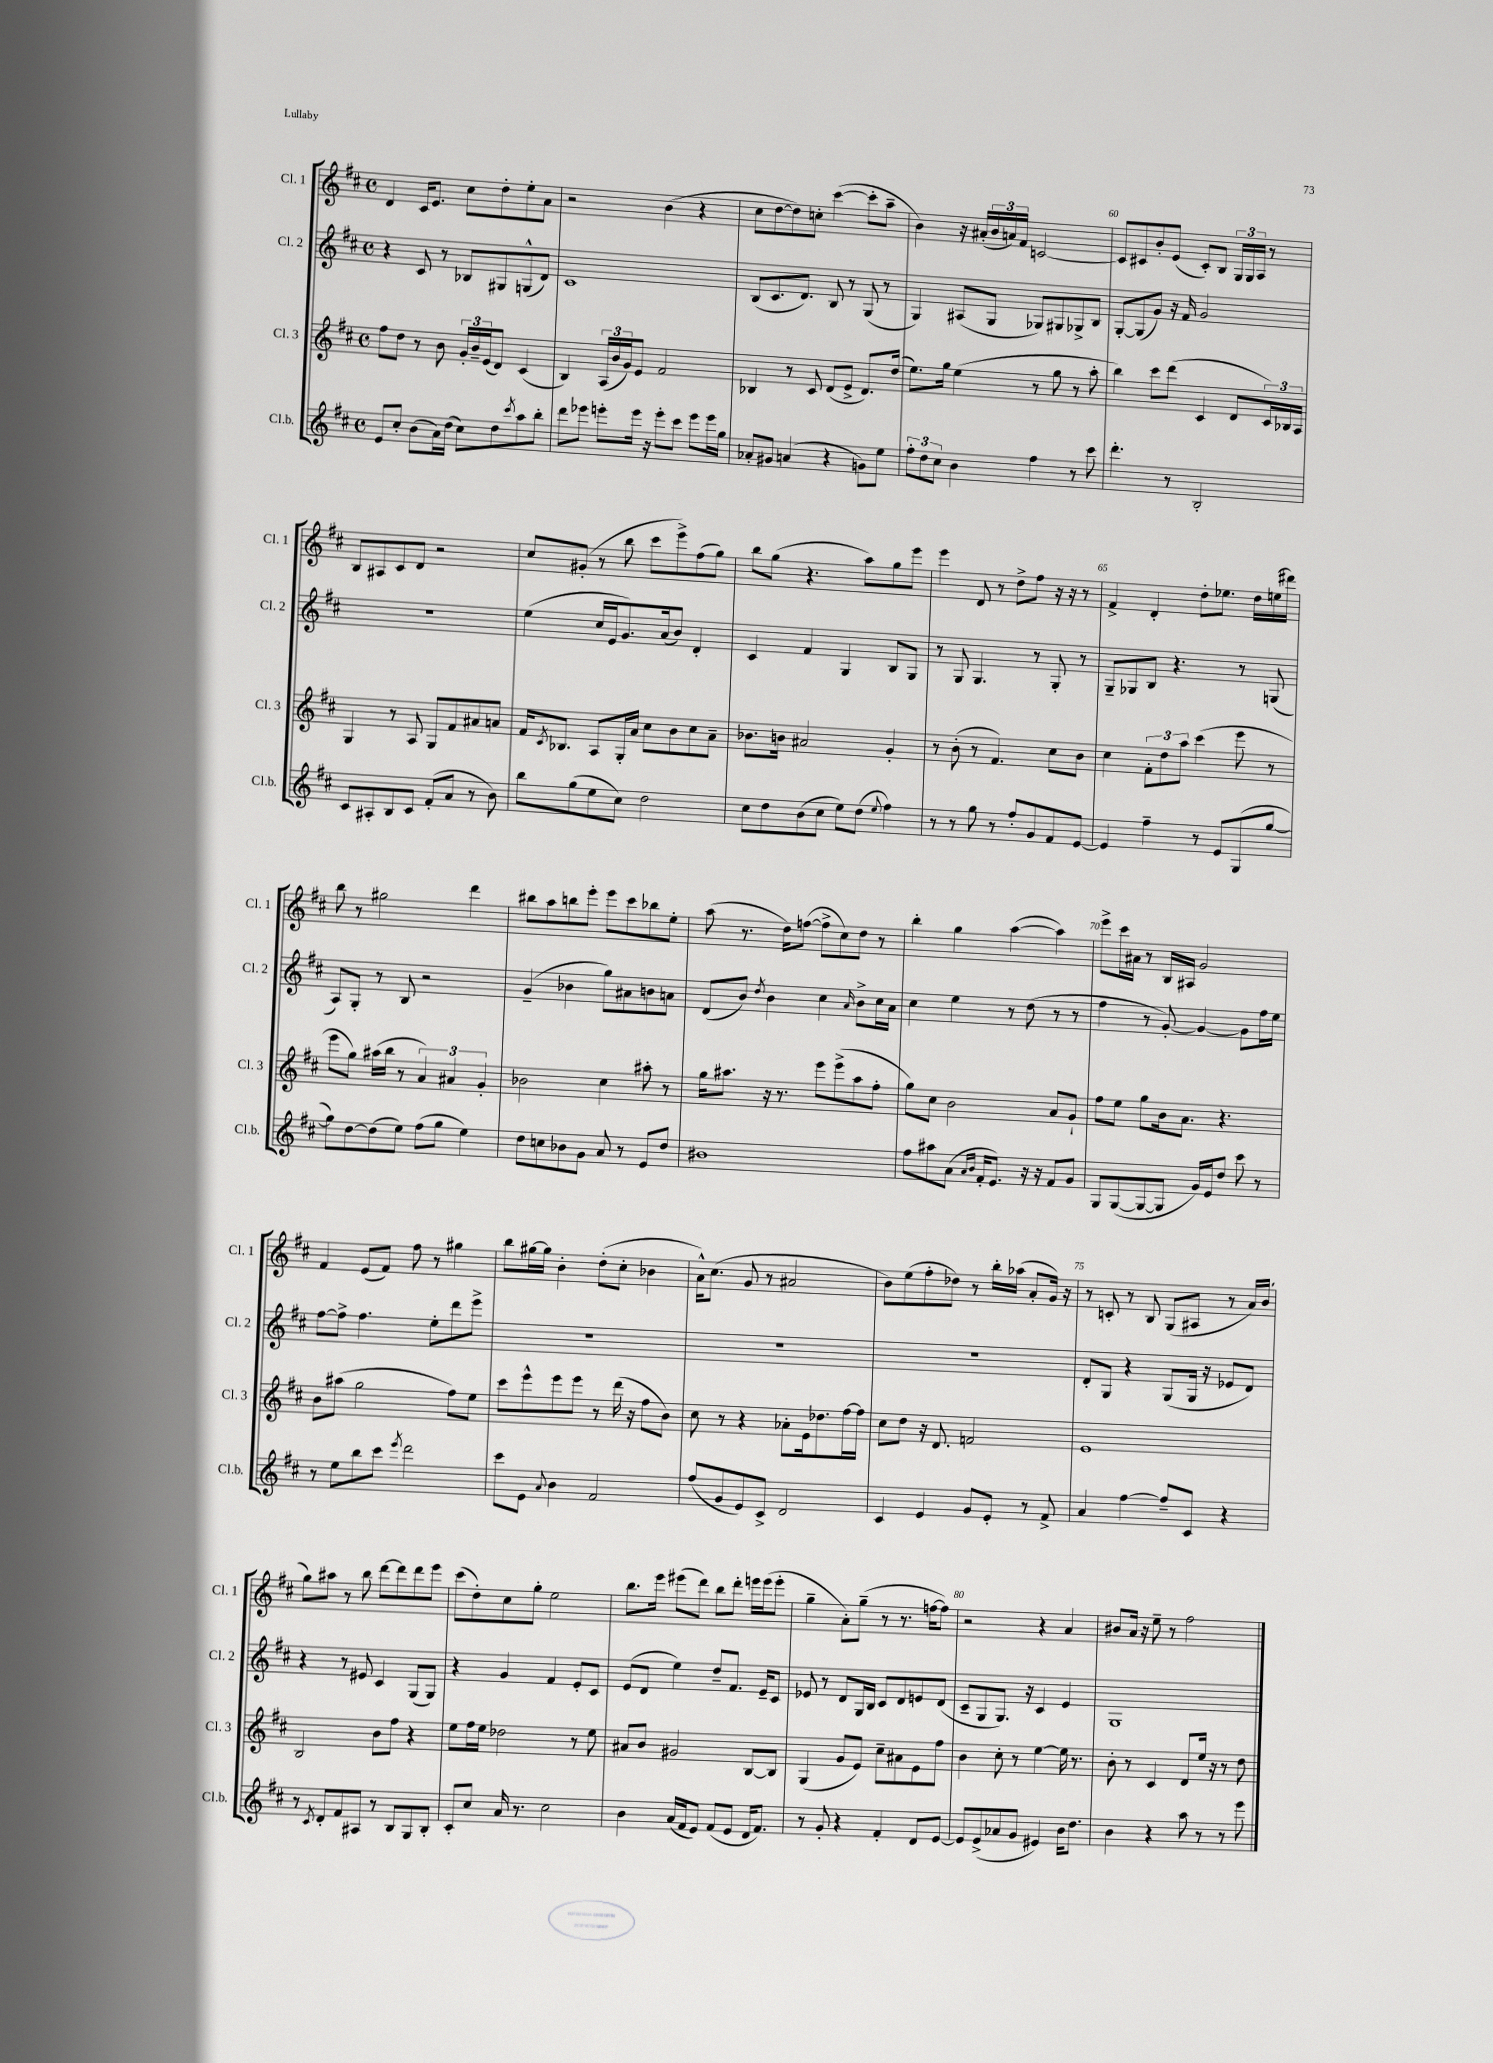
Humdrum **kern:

**kern	**kern	**kern	**kern
*staff4	*staff3	*staff2	*staff1
*clefG2	*clefG2	*clefG2	*clefG2
*k[f#c#]	*k[f#c#]	*k[f#c#]	*k[f#c#]
*M4/4	*M4/4	*M4/4	*M4/4
*met(c)	*met(c)	*met(c)	*met(c)
8e	8ff#	4r	4d
8cc#'	8dd	.	.
(8b	8r	8c#	16c#
.	.	.	8.e
16a)	8b	8r	.
(16dd	.	.	.
8cc#)	24g'	8B-	8cc#
.	24b~	.	.
.	(24e	.	.
8dd	8d)	8G#	8dd'
8qccc#	.	.	.
8aa	(4c#	(8G^^	8ee'
8bb'	.	8d)	8a
=	=	=	=
8ddd	4B)	1c#	2r
8eee-	.	.	.
8eee'	(24A	.	.
.	24b	.	.
.	24g)	.	.
16eee	8e	.	.
16r	.	.	.
8eee'	2f#	.	(4b
8ccc#	.	.	.
8eee	.	.	4r
16eee	.	.	.
16gg	.	.	.
=	=	=	=
8a-'	4B-	(8B	8cc#
8g#	.	8.c#	[8dd
(4a	8r	.	8dd])
.	.	8.d)	.
.	8c#	.	8cc'
4r	(8d	8B	([4ccc#
.	8e^	8r	.
8g)	8.d)	(8G	8ccc#']
8ee	.	8r	8aa~
.	(16dd	.	.
=	=	=	=
12ff#'	8.ee)	4G)	4b)
12dd	.	.	.
12cc#	.	.	.
.	16gg	.	.
4b	(4ee	(8A#	16r
.	.	.	(16a#'
.	.	8G	24b
.	.	.	24a)
.	.	.	24f#
4ff#	8r	8G-)	[2c
.	8gg	8G#	.
8r	8r	8G-^	.
8ccc#	8aa'	8B	.
=	=	=	=
4.ddd'	4bb)	[8G'	8c]
.	.	(8G]	8c#
.	8ccc#	8g)	8b'
8r	(8ddd	16r	(8e
.	.	16f#	.
2B'	4c#	2g	8c#')
.	.	.	8B
.	8d	.	24G
.	.	.	24G
.	.	.	24A
.	24c#)	.	8r
.	24B-	.	.
.	24A	.	.
=	=	=	=
8c#	4G	1r	8B
8A#'	.	.	8A#
8B	8r	.	8c#
8c#	8A	.	8d
(8f#'	8G	.	2r
8a	8f#	.	.
8r	8a#	.	.
8b)	8a	.	.
=	=	=	=
8bb	16f#	(4ee	8cc#
.	8qc#	.	.
.	8.B-	.	.
(8gg	.	.	(8g#'
8ee	8A	16cc#	8r
.	.	16e	.
8cc#)	16G'	8.g)	8bb
.	16a	.	.
2dd	8cc#	.	8ccc#
.	.	(16a	.
.	8b	8b)	8eee^)
.	8cc#	4d'	(8ff#
.	8a~	.	8gg)
=	=	=	=
8cc#	8.b-	4c#	8bb
8dd	.	.	(8gg
.	16b	.	.
(8b	2a#	4f#	4.r
8cc#	.	.	.
8ee)	.	4G	.
(8dd	.	.	8aa)
8qqee	.	.	.
4ff#)	4g'	8B	8gg
.	.	8G	8eee
=	=	=	=
8r	8r	8r	4eee
8r	(8b'	8G	.
8gg	8r	4.G	8d
8r	4.f#)	.	8r
8ff#'	.	.	8dd^
8g	.	8r	8ff#
8f#	8cc#	8G'	16r
.	.	.	16r
[8e	8b	8r	8r
=	=	=	=
4e]	4cc#	8G~	4f#^
.	.	8G-	.
4ff#~	12f#'	8B	4d'
.	12dd	.	.
.	.	4.r	.
.	12aa	.	.
8r	(4ccc#	.	8dd'
8e	.	.	8.ee-
(8G	8eee	8r	.
.	.	.	16dd
[8gg	8r	(8G	(16ee
.	.	.	16ddd#)
=	=	=	=
8gg])	8eee	8A)	8bb
[8dd	8gg)	8G'	8r
(8dd]	(16aa#	8r	2gg#
.	16bb	.	.
8ee)	8r	8B	.
(8ff#	6a)	2r	.
8gg	.	.	.
.	6a#	.	.
4ee)	.	.	4ddd
.	6g'	.	.
=	=	=	=
8dd	2b-	(4g~	8bb#
8cc	.	.	8aa
8b-	.	4b-	8bb
8g	.	.	8eee'
8a	4cc#	8gg)	8eee
8r	.	8a#	8ccc#
8e	8aa#'	8b	8bb-
8dd	8r	8a	8ee'
=	=	=	=
1b#	16gg	(8d	(8aa
.	8.aa#	.	.
.	.	8b)	8.r
.	.	8qdd	.
.	16r	4b	.
.	8.r	.	16dd)
.	.	.	([8ff
.	8eee	4cc#	8ff^]
.	(8eee^	.	8cc#)
.	.	16qqa	.
.	8aa#	8b^	8dd
.	8ff#'	16cc#	8r
.	.	16a	.
=	=	=	=
8ff#	8gg)	4cc#	4bb'
8aa#	8cc#	.	.
(8a	2b	4ee	4gg
16qqa	.	.	.
16qqb	.	.	.
16f#'	.	.	.
8.e)	.	.	.
.	.	8r	([4aa
16r	.	(8dd	.
16r	.	.	.
8f#	8a	8r	4aa])
8g	8g`	8r	.
=	=	=	=
8G	8ff#	4ff#	8eee^
([8G	8ee	.	16ccc#
.	.	.	16a#
8G_	8gg	8r	8r
8G]	16b	[8g')	16B
.	8.a	.	16A#
16g)	.	4g_	2g
16e	.	.	.
8dd	4.r	.	.
8ccc#	.	8g]	.
8r	.	16ff#	.
.	.	16ee	.
=	=	=	=
8r	8b	[8ff#	4f#
8ee	(8aa#	8ff#^]	.
8bb	2gg	4.ff#	(8e
8ccc#	.	.	8f#)
8qeee	.	.	.
2ddd	.	.	8ff#
.	.	8ee'	8r
.	8ff#)	8ddd	4gg#
.	8ee	8eee^	.
=	=	=	=
8ccc#	8ccc#	1r	8bb
8e	8eee^^	.	[16gg#
.	.	.	16gg#]
8qqa	.	.	.
4b	8eee	.	4b'
.	8eee	.	.
2f#	8r	.	(8dd'
.	(16ddd	.	8cc#'
.	16r	.	.
.	8ff#	.	4b-
.	8b)	.	.
=	=	=	=
(8ff#	8cc#	1r	16a^^)
.	.	.	(8.cc#
8g	8r	.	.
8e)	4r	.	8g
8c#^	.	.	8r
2d	8a-'	.	2a#
.	16e	.	.
.	8.dd-	.	.
.	[16ff#	.	.
.	16ff#]	.	.
=	=	=	=
4c#	8cc#	1r	8b)
.	8dd	.	(8ee
4e	16r	.	8ff#'
.	8.d	.	.
.	.	.	8dd-)
8g	2f	.	8r
8e'	.	.	16bb'
.	.	.	(16aa-
8r	.	.	8a'
8f#^	.	.	16g)
.	.	.	16r
=	=	=	=
4a	1e	8d'	8r
.	.	8G	8c'
[4ff#	.	4r	8r
.	.	.	8B
8ff#~]	.	(8G	(8G
8c#	.	16G	8A#
.	.	16r	.
4r	.	8e-	8r
.	.	8d)	16a)
.	.	.	(16b
=	=	=	=
8r	2B	4r	8gg)
8qc#	.	.	.
8d'	.	.	8aa#
8f#	.	8r	8r
8A#	.	8e#	8bb
8r	8b	4c#	[8ddd
8B	8ff#	.	8ddd]
8G	4r	(8G	8ddd
8B'	.	8G)	8eee
=	=	=	=
8c#'	8ee	4r	(8ccc#
8cc#	16ff#	.	8dd')
.	16ee	.	.
16a	2dd-	4g	8cc#
8.r	.	.	.
.	.	.	8gg'
2cc#	.	4f#	2ee
.	8r	8e'	.
.	8ee	8c#	.
=	=	=	=
4b	8a#	(8e	8.bb
.	8b	8d	.
.	.	.	16eee
(16a	2g#	4ee)	(8eee#
16f#	.	.	.
8e)	.	.	8ddd)
(8f#	.	8dd~	8bb
8e	.	8.f#	8ddd'
16d	[8B	.	16eee
8.f#)	.	16e~	(16eee
.	8B]	8c#	8eee'
=	=	=	=
8r	(4G	8e-	4gg~
8g'	.	8r	.
4r	8g	8d	8a')
.	8e)	16G	(8gg~
.	.	16B	.
4f#'	8cc#~	8c#	8r
.	8a#	8d	8.r
8d	8e	8e	.
.	.	.	[16ff
[8e	8ff#	(8d	8ff])
=	=	=	=
8e]	4b	8c#~	2r
(8e^	.	8G	.
8a-	8cc#'	8.G)	.
8g	8r	.	.
.	.	16r	.
4e#)	[4ee	4c#	4r
16b	16ee]	4e	4a
8.dd	8.r	.	.
=	=	=	=
4b	8b'	1G	8b#
.	8r	.	16a
.	.	.	16r
4r	4c#	.	8ee~
.	.	.	8r
8aa	8d	.	2ff#
8r	16ee	.	.
.	16r	.	.
8r	8r	.	.
8eee	8dd	.	.
==	==	==	==
*-	*-	*-	*-
